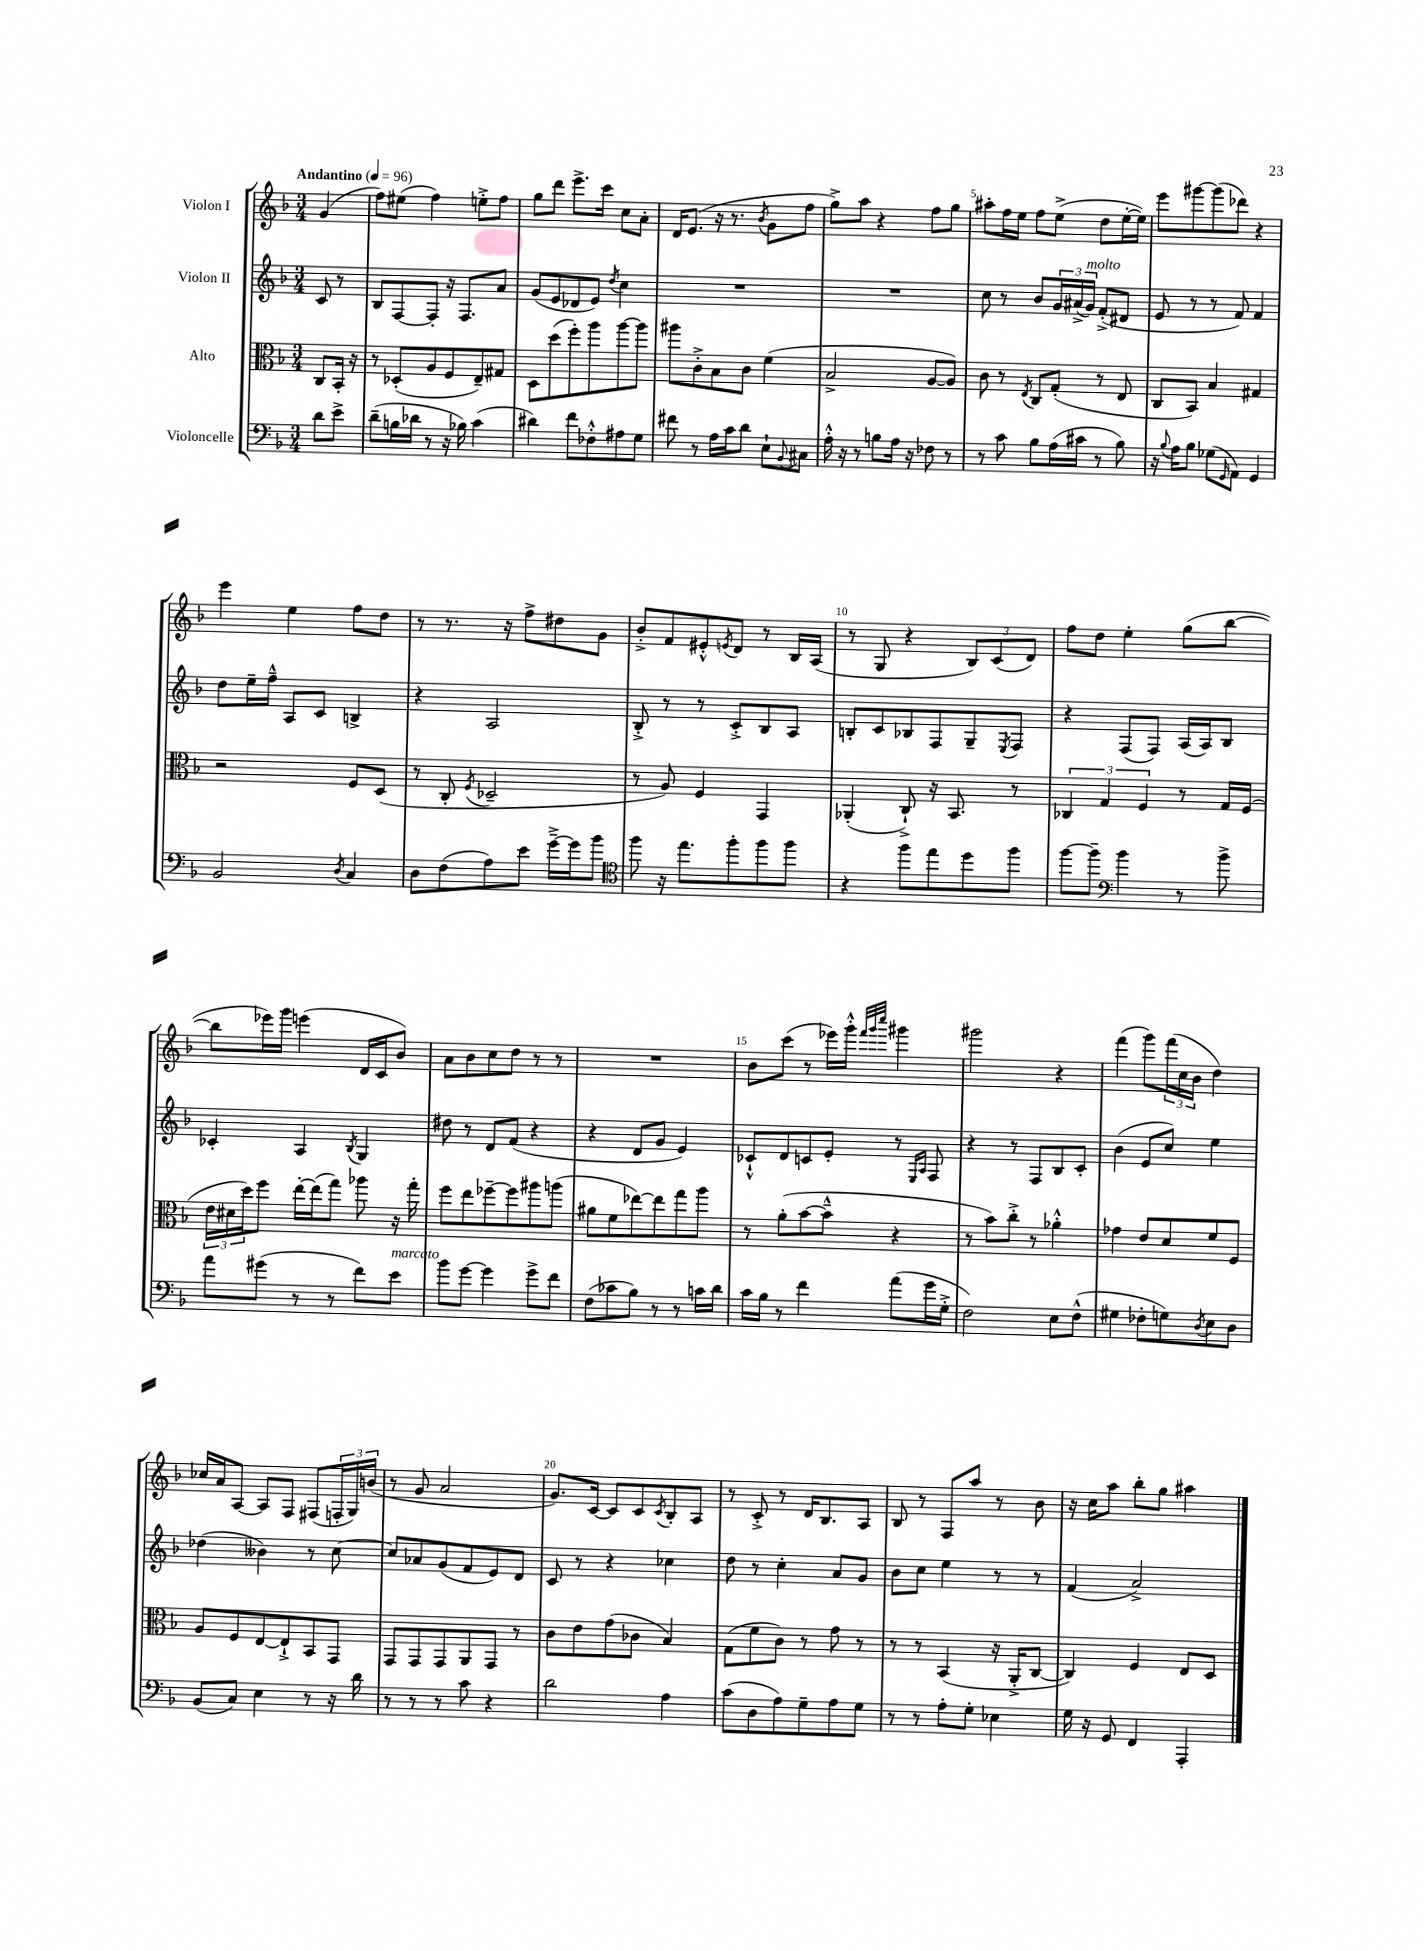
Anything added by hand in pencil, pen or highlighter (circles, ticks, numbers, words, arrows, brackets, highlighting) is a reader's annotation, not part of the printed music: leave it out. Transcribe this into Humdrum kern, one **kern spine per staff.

**kern	**kern	**kern	**kern
*part4	*part3	*part2	*part1
*staff4	*staff3	*staff2	*staff1
*I"Violoncelle	*I"Alto	*I"Violon II	*I"Violon I
*clefF4	*clefC3	*clefG2	*clefG2
*k[b-]	*k[b-]	*k[b-]	*k[b-]
*M3/4	*M3/4	*M3/4	*M3/4
*MM96	*MM96	*MM96	*MM96
=	=	=	=
!	!	!	!LO:TX:a:B:t=Andantino
8d\L	8C/L	8c/	(4g/
8e^\J	16BB-'/Jk	8r	.
.	16r	.	.
=1	=1	=1	=1
(8d~\L	8r	8B-/L	8ff\L)
16Bn\L	(8D-X'/L	[8F/	(8ee#X\J
16d-X\JJ	.	.	.
8r	8A/	8F'/J]	4ff\)
16r	8F/	16r	.
16B-X\)	.	8.F/L	.
(4c\	8E~/)	.	8een'^\L
.	8G#X/J	8a/J	8ff\J
=2	=2	=2	=2
4d#X\)	8D\L	(8g/L	8gg\L
.	(8dd\	8e/	8ddd\J
8f\L	8ff'\)	8d-X/	8.eee^\L
8F-X'^^\	8aa\	8e/J)	.
.	.	.	16ccc\Jk
.	.	8qdd/	.
8A#X\	[8aa\	4cc\	8cc\L
8G\J	8aa\J]	.	8a'\J
=3	=3	=3	=3
8f#X\	8aa#X\L	2.r	16d/KL
.	.	.	(8.e/J
8r	8c'^\	.	.
16A\LL	8B-\	.	16r
16c\J	.	.	8.r
8d\J	8c\J	.	.
.	.	.	8qb-/
8E`\L	(4f\	.	8g\L
8qqBB-/	.	.	.
8C#X\J	.	.	8ff\J
=4	=4	=4	=4
16A'^^\	2B-^/	2.r	8gg^\L)
16r	.	.	.
8r	.	.	8aa\J
8Bn\L	.	.	4r
16A\Jk	.	.	.
16r	.	.	.
8F-X\	[8A/L	.	8ff\L
8r	8A/J])	.	8gg\J
=5	=5	=5	=5
8r	8c\	8cc\	8aa#X'\L
8c\	8r	8r	16ff\L
.	.	.	16ee\JJ
.	8qE/	.	.
8B-\L	8C/L	8b-/L	8ff\L
(16A\L	(8G'/J	24g/L	(8ee^\J
.	.	(24a#X^/	.
16c#X\JJ	.	.	.
!	!	!LO:TX:a:i:t=molto	!
.	.	24g/JJ)	.
8r	8r	(8f'^/L	8dd\L
8B-\)	8E/	8d#X/J	[16ee'\L
.	.	.	16ee\JJ])
=6	=6	=6	=6
16r	8C/L	8e/	8eee\L
8qqB-/	.	.	.
16A\KL	.	.	.
8B-\J	8BB-/J)	8r	[8ggg#X\
(8G-X\L	4B-/	8r	(8ggg#\]
16qqGG/	.	.	.
8AA\J)	.	8f/)	8ddd-X\J)
4GG/	4G#X/	4f/	4r
!!LO:LB:g=z
=7	=7	=7	=7
2BB-/	2r	8dd\L	4eee\
.	.	16ee~\L	.
.	.	16ff~^^\JJ	.
.	.	8A/L	4ee\
.	.	8c/J	.
8qD/	.	.	.
4C/	8F/L	4Bn^/	8ff\L
.	(8D/J	.	8dd\J
=8	=8	=8	=8
8D\L	8r	4r	8r
(8F\	8C'/	.	8.r
.	8qF/	.	.
8A\)	2D-X~/	2A/	.
.	.	.	16r
8e\J	.	.	8ff^\L
[16g~^\LL	.	.	8dd#X\
16g\J]	.	.	.
8b-\J	.	.	8g\J
=9	=9	=9	=9
*clefC4	*	*	*
8ff\	8r	8B-'^/	8b-'^/L
16r	8A/)	8r	8f/
8.ee\L	.	.	.
.	4F/	8r	8e#X'^^/
.	.	.	8qen/
8ff'\	.	8c'^/L	8d/J
8ff\	4GG/	8B-/	8r
8ff\J	.	8A/J	16B-/LL
.	.	.	(16A/JJ
=10	=10	=10	=10
4r	(4AA-X'/	8Bn'/L	8r
.	.	8c/	8G/
8ff\L	8C`^/)	8B-X/	4r
8ee\	16r	8F/	.
.	8.BB-/	.	.
8dd\	.	8G~/	12B-/L)
.	.	.	(12c/
.	.	8qE/	.
8ff\J	8r	8F/J	.
.	.	.	12d/J)
=11	=11	=11	=11
[8ff\L	6C-X/	4r	8ff\L
8ff~\J]	.	.	8dd\J
.	6G/	.	.
*clefF4	*	*	*
4b-\	.	(8F/L	4ee'\
.	6F/	.	.
.	.	8F/J)	.
8r	8r	(16A/LL	(8gg\L
.	.	16A/J)	.
8b-^\	16G/LL	8B-/J	[8bb-\J
.	(16F/JJ	.	.
!!LO:LB:g=z
=12	=12	=12	=12
8a\L	24e\LL	4c-X'/	8bb-\L]
.	24d#X\	.	.
.	24dd\J)	.	.
(8g#X\J	8ff\J	.	16eee-X\L)
.	.	.	16ggg\JJ
8r	[16ee'\LL	4A/	(4eeen\
.	(16ee\J]	.	.
8r	8gg\J)	.	.
.	.	8qB-/	.
8f\L)	8aa-X\	4G/	16d/LL
.	.	.	16c/J
!LO:TX:a:i:t=marcato	!	!	!
8e\J	16r	.	8b-/J)
.	16gg'\	.	.
=13	=13	=13	=13
8b-\L	8ff\L	8dd#X\	8a\L
[8g\J	8ee\	8r	8b-\
4g\]	[8ff-X~\	8d/L	8cc\
.	8ff-\]	(8f/J	8dd\J
8g^\L	8aa#X\	4r	8r
8f\J	(8aan\J	.	8r
=14	=14	=14	=14
(8F\L	8a#X\L	4r	2.r
8c-X\	8f\	.	.
8B-\J)	[8ee-X\)	8d/L	.
8r	8ee-\]	8g/J	.
8r	8gg\	4e/)	.
16cn\LL	8aa\J	.	.
16d\JJ	.	.	.
=15	=15	=15	=15
16c\LL	8r	8c-X`^^/L	8b-\L
16B-\JJ	.	.	.
8r	(8a'\L	8d/	(8ccc\J
4f\	[8b-\	8cn/	8r
.	8b-~^^\J]	8e'/J	16eee-X\LL)
.	.	.	16ggg'^^\JJ
.	.	.	32qqfff/LLL
.	.	.	32qqggg/
.	.	.	32qqcccc/JJJ
(8a\L	4r	8r	4ggg#X\
.	.	16qqE/LL	.
.	.	16qqA/JJ	.
16g\L	.	8F/	.
16G'^\JJ	.	.	.
=16	=16	=16	=16
2F\)	8r	4r	2ggg#X\
.	8b-\L)	.	.
.	8cc'^\J	8r	.
.	8r	8F/L	.
8E\L	4a-X'^^\	8B-/	4r
(8F^^\J	.	8c'/J	.
=17	=17	=17	=17
4G#X\	4g-X\	(4b-\	(4fff\
8F-X'\L	8e/L	8e/L	8ggg\L)
8Gn\)	8d/	8cc/J)	(24fff\L
.	.	.	24cc\
.	.	.	24b-\JJ
8qD/	.	.	.
8E\	8f/	4ee\	4dd\)
8D\J	8F/J	.	.
!!LO:LB:g=z
=18	=18	=18	=18
(8BB-/L	8A/L	(4dd-X\	16cc-X/LL
.	.	.	16a/J
8C/J)	8F/	.	[8A/J
4E\	[8E/	4b--X\)	8A/L]
.	8E`^/]	.	8F/J
8r	8BB-/	8r	(8F#X/L
16r	8GG/J	[8cc\	24Fn'/L
.	.	.	24G/)
16d\	.	.	.
.	.	.	(24bn/JJ
=19	=19	=19	=19
8r	8GG/L	8cc/L]	8r
8r	8GG/	8a-X/	8g/
8r	8GG/	(8g/	2a/
8c\	8AA/	8f/	.
4r	8GG/J	8e/)	.
.	8r	8d/J	.
=20	=20	=20	=20
2d\	8c\L	8c/	8.g/L)
.	8e\	8r	.
.	.	.	[16c/Jk
.	(8g\	4r	8c/L]
.	8c-X\J	.	8c/
.	.	.	8qc/
4A\	4B-/)	4cc-X\	8B-'/
.	.	.	8A/J
=21	=21	=21	=21
(8c\L	(8G\L	8dd\	8r
8D\	8f\	8r	8c'^/
8A\)	8c\J)	4cc'\	8r
8G~\	8r	.	16d/KL
.	.	.	8.B-/
8A\	8g\	8a/L	.
8G\J	8r	8g/J	8A/J
=22	=22	=22	=22
8r	8r	8b-\L	8B-/
8r	8r	8cc\J	8r
8A'\L	(4BB-/	4ee\	8F/L
8G'\J	.	.	8aa/J
4E-X\	16r	8r	8r
.	16AA'^/KL	.	.
.	[8C/J	8r	8b-\
=23	=23	=23	=23
16G\	4C/])	(4f/	16r
16r	.	.	16cc\KL
8GG/	.	.	8aa\J
4FF/	4F/	2a^/)	8bb-'\L
.	.	.	8gg\J
4AAA'/	8E/L	.	4aa#X\
.	8D/J	.	.
==	==	==	==
*-	*-	*-	*-
